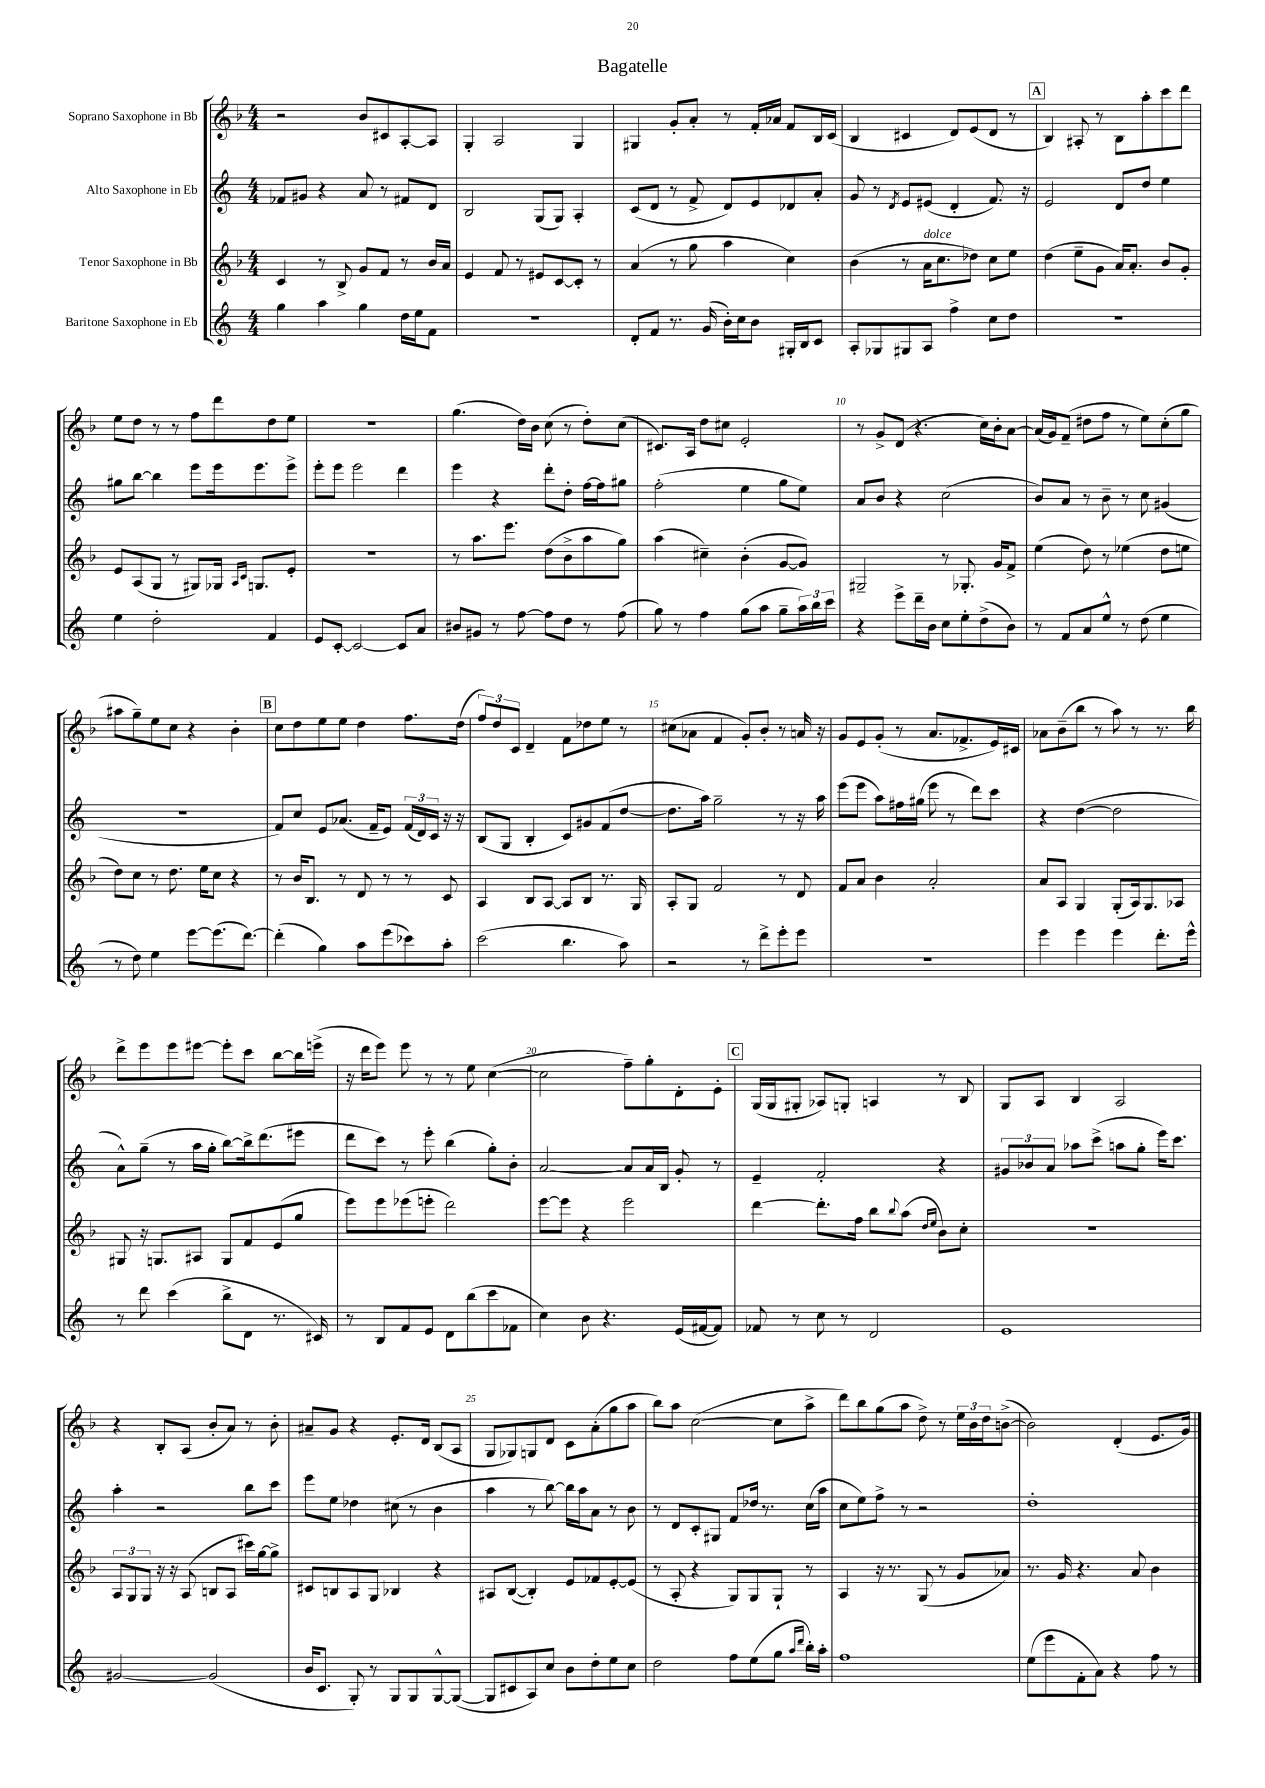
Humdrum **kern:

**kern	**kern	**kern	**kern
*staff4	*staff3	*staff2	*staff1
*clefG2	*clefG2	*clefG2	*clefG2
*k[]	*k[b-]	*k[]	*k[b-]
*M4/4	*M4/4	*M4/4	*M4/4
4gg	4c	8f-	2r
.	.	8g#	.
4aa	8r	4r	.
.	8B-^	.	.
4gg	8g	8a	8b-
.	8f	8r	8c#
16dd	8r	8f#	[8A'
16ee	.	.	.
8f	16b-	8d	8A]
.	16a	.	.
=	=	=	=
1r	4e	2B	4G'
.	8f	.	2A
.	8r	.	.
.	8e#	(8G	.
.	[8c	8G)	.
.	8c']	4A'	4G
.	8r	.	.
=	=	=	=
8d'	(4a	(8c	4G#
8f	.	8d	.
8.r	8r	8r	8g'
.	8gg	8f^	8a'
(16g	.	.	.
16b')	4aa	8d)	8r
16cc	.	.	.
8b	.	8e	16f'
.	.	.	16a-
16G#'	4cc)	8d-	8f
16B	.	.	.
8c	.	8a'	16B-
.	.	.	(16c
=	=	=	=
8A'	(4b-	8g	4B-
8G-	.	8r	.
.	.	8qd	.
8G#	8r	8e	4c#
8A	16a	(8e#	.
.	8.cc	.	.
4ff^	.	4d'	8d)
.	8dd-)	.	(8e
8cc	8cc	8.f)	8d
8dd	8ee	.	8r
.	.	16r	.
=	=	=	=
1r	(4dd	2e	4B-)
.	8ee~	.	8A#'
.	8g	.	8r
.	16a)	8d	8B-
.	8.a'	.	.
.	.	8dd	8aa'
.	8b-	4ee	8ccc
.	8g'	.	8ddd
=	=	=	=
4ee	8e	8gg#	8ee
.	(8A	[8bb	8dd
2dd'	8G	4bb]	8r
.	8r	.	8r
.	8G#)	8eee	8ff
.	16G-	16eee	8ddd
.	16qqA	.	.
.	16qqc	.	.
.	8.G	8.eee	.
4f	.	.	8dd
.	8e'	8eee^	8ee
=	=	=	=
8e	1r	8eee'	1r
[8c'	.	8eee	.
2c_	.	2eee	.
8c]	.	4ddd	.
8a	.	.	.
=	=	=	=
8b#	8r	4eee	(4.gg
8g#	8.aa	.	.
8r	.	4r	.
.	8.eee	.	.
[8ff	.	.	16dd)
.	.	.	16b-
8ff]	(8dd	8ddd'	(8cc
8dd	8b-^	8dd'	8r
8r	8aa	[16ff	8dd')
.	.	16ff]	.
(8ff	8gg)	8gg#	(8cc
=	=	=	=
8gg)	(4aa	(2ff'	8.c#)
8r	.	.	.
.	.	.	16A
4ff	4cc#~)	.	8dd
.	.	.	8cc#
(8gg	(4b-'	4ee	2e'
8aa	.	.	.
8gg~	[8g	8gg	.
24aa)	8g])	8ee)	.
24bb	.	.	.
24ccc	.	.	.
=	=	=	=
4r	2G#~	8a	8r
.	.	8b	8g^
8eee^	.	4r	(8d
16ddd~	.	.	4.r
16b	.	.	.
8cc	8r	(2cc	.
8ee'	8.G-'	.	.
(8dd^	.	.	16cc)
.	16g	.	16b-'
8b)	8f^	.	[8a
=	=	=	=
8r	(4ee	8b)	(16a]
.	.	.	16g)
8f	.	8a	(8f~
8a	8dd)	8r	8dd#
8ee^^	8r	8b~	8ff
8r	(4ee-	8r	8r
(8dd	.	8cc	8ee)
4ee	8dd	(4g#	(8cc'
.	8ee	.	8gg
=	=	=	=
8r	8dd)	1r	8aa#
8dd)	8cc	.	8gg~)
4ee	8r	.	8ee
.	8.dd	.	8cc
[8eee	.	.	4r
.	16ee	.	.
(8.eee]	8cc	.	.
.	4r	.	4b-'
[8.ddd)	.	.	.
=	=	=	=
(4ddd']	8r	8f)	8cc
.	16b-	8cc	8dd
.	8.B-	.	.
4gg)	.	8e	8ee
.	8r	(8.a-	8ee
8aa	8d	.	4dd
.	.	16f~	.
(8eee	8r	8e)	.
8ccc-)	8r	(24f	8.ff
.	.	24d)	.
.	.	24c	.
8aa'	8c	16r	.
.	.	16r	(16dd
=	=	=	=
(2ccc	4A	(8B	12ff)
.	.	.	12dd
.	.	8G	.
.	.	.	12c
.	8B-	4B'	4d~
.	[8A	.	.
4.bb	8A]	8c)	8f
.	8B-	8g#	8dd-
.	8.r	(8f	8ee
8aa)	.	[8dd	8r
.	16G	.	.
=	=	=	=
2r	8A'	8.dd]	(8cc#
.	8G	.	8a-
.	.	16aa)	.
.	2f	2gg~	4f
8r	.	.	8g')
8ddd^	.	.	8b-'
8eee'	8r	8r	8r
8eee	8d	16r	16a
.	.	16aa	16r
=	=	=	=
1r	8f	(8eee	8g
.	8a	8eee	8e
.	4b-	8aa)	(8g'
.	.	16ff#	8r
.	.	(16gg#	.
.	2a'	8eee	8.a
.	.	8r	.
.	.	.	8.f-^
.	.	8ddd)	.
.	.	8ccc	16e)
.	.	.	16c#
=	=	=	=
4eee	8a	4r	8a-
.	8A	.	(8b-~
4eee	4G	([4dd	8bb-
.	.	.	8r
4eee	(8G'	2dd]	8aa)
.	16A)	.	8r
.	8.G	.	.
8.ddd'	.	.	8.r
.	8A-	.	.
16eee^^	.	.	16bb-
=	=	=	=
8r	8G#	8a^^)	8ddd^
8ddd	16r	(8gg~	8eee
.	8.G	.	.
(4ccc	.	8r	8eee
.	8A#	16aa	[8eee#
.	.	16gg'	.
8bb^	8G	[8bb)	8eee#']
8d	8f	16bb^]	8ccc
.	.	(8.ddd	.
8.r	(8e	.	[8bb-
.	8gg	8eee#	16bb-]
16c#)	.	.	(16eee^
=	=	=	=
8r	8eee)	8ddd	16r
.	.	.	16ddd
8B	8eee	8ccc)	8eee)
8f	(8eee-	8r	8eee
8e	8eee'	8eee'	8r
8d	2ddd)	(4bb	8r
(8bb	.	.	8ee
8ccc	.	8gg')	([4cc
8f-	.	8b'	.
=	=	=	=
4cc)	[8eee	[2a	2cc]
.	8eee]	.	.
8b	4r	.	.
4.r	.	.	.
.	2eee	8a]	8ff~)
.	.	16a	8gg'
.	.	16B	.
(16e	.	8g'	8d'
[16f#	.	.	.
8f#])	.	8r	8e'
=	=	=	=
8f-	[4ddd	4e~	(16G
.	.	.	16G
8r	.	.	8G#'
8cc	8.ddd']	2f'	8A-)
8r	.	.	8G'
.	16ff	.	.
2d	8bb-	.	4A
.	8qqbb-	.	.
.	(8aa	.	.
.	16qqdd	.	.
.	16qqee	.	.
.	8b-)	4r	8r
.	8cc'	.	8B-
=	=	=	=
1e	1r	12g#	8G
.	.	12b-	.
.	.	.	8A
.	.	12a	.
.	.	8aa-	4B-
.	.	(8ccc^	.
.	.	8aa	2A
.	.	8gg'	.
.	.	16eee)	.
.	.	8.ccc	.
=	=	=	=
[2g#	12A	4aa'	4r
.	12G	.	.
.	12G	.	.
.	16r	2r	8B-'
.	16r	.	.
.	(8A	.	(8A
(2g#]	8B	.	8b-'
.	8A	.	8a)
.	16ccc#)	8bb	8r
.	[16gg	.	.
.	8gg^]	8ccc	8b-'
=	=	=	=
16b	8c#	8eee	8a#~
8.c	.	.	.
.	8B	8ee	8g
8G')	8A	4dd-	4r
8r	8G	.	.
8G	4B-	(8cc#	8.e'
8G	.	8r	.
.	.	.	16d
[8G^^	4r	4b	(8B-
(8G_	.	.	8A
=	=	=	=
8G]	8A#	4aa	8G
8c#	([8B-	.	8G-)
8A)	4B-'])	8r	8G
8cc	.	[8bb)	8d
8b	8e	16bb]	8c
.	.	16aa	.
8dd'	8f-	8a	(8a'
8ee	[8e'	8r	8gg
8cc	(8e]	8b	8aa
=	=	=	=
2dd	8r	8r	8bb-)
.	8A'	8d	8aa
.	4r	8c'	([2cc
.	.	8G#	.
8ff	8G)	8f	.
(8ee	8G	16dd-	.
.	.	8.r	.
8gg	8G`	.	8cc]
16qqaa	.	.	.
16qqddd	.	.	.
16bb')	8r	(16cc	8aa^
16aa'	.	16aa	.
=	=	=	=
1ff	4A	8cc	8ddd)
.	.	8ee)	8bb-
.	16r	8ff^	(8gg
.	8.r	.	.
.	.	8r	8aa
.	(8G	2r	8dd^)
.	8r	.	8r
.	8g	.	24ee
.	.	.	24b-
.	.	.	24dd
.	8a-)	.	([8b^
=	=	=	=
(8ee	8.r	1dd'	2b])
8eee	.	.	.
.	16g	.	.
8f'	4.r	.	.
8a)	.	.	.
4r	.	.	(4d'
.	8a	.	.
8ff	4b-	.	8.e
8r	.	.	.
.	.	.	16g)
==	==	==	==
*-	*-	*-	*-
